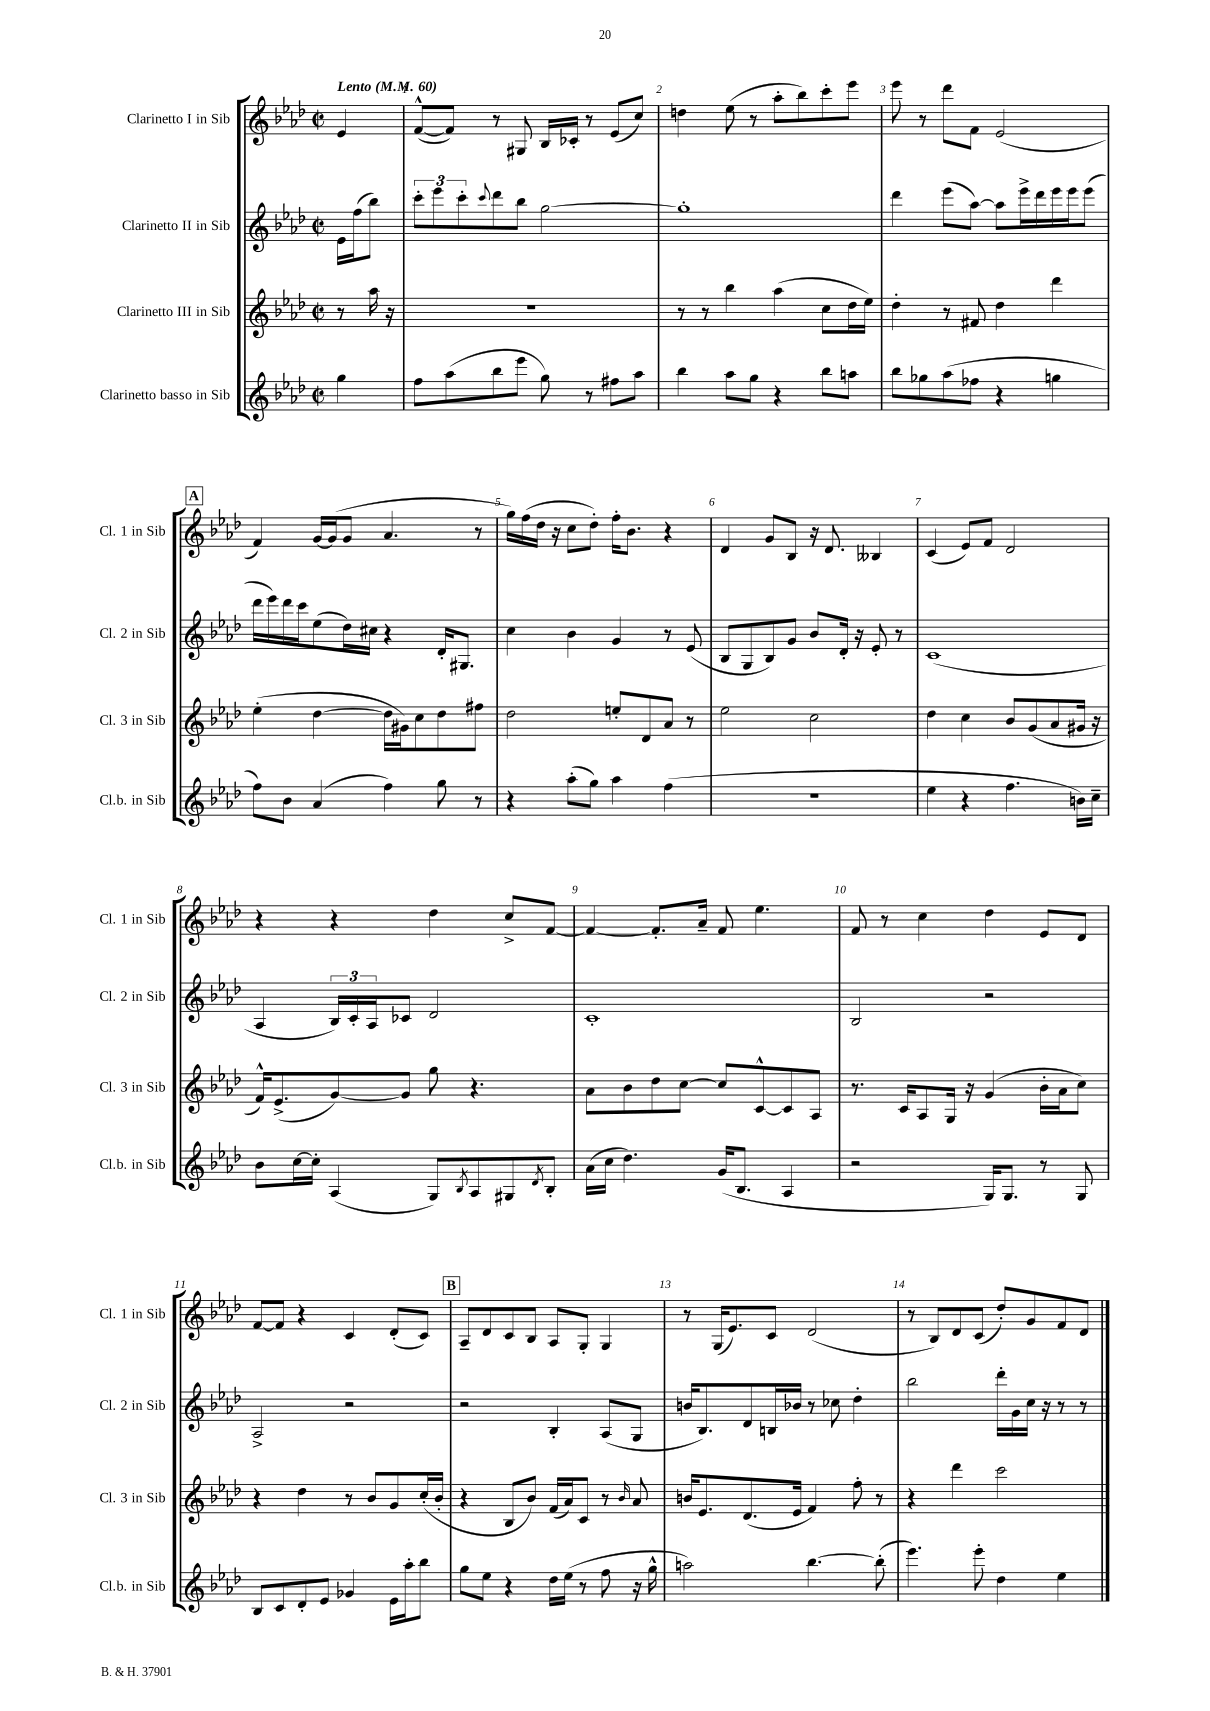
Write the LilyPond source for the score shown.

<<
\new StaffGroup <<
\new Staff = "s0" \with { instrumentName = "Clarinetto I in Sib" shortInstrumentName = "Cl. 1 in Sib" } {
    \clef treble \key aes \major \defaultTimeSignature \time 2/2 \partial 4 \tempo "Lento" 4 = 60
    ees'4 |
    f'8~-^( f'8) r8 gis8 bes16 ces'16-. r8 ees'8( c''8) |
    d''4 ees''8( r8 aes''8-. bes''8) c'''8-. ees'''8 |
    ees'''8 r8 des'''8 f'8 ees'2( |
    \mark \markup { \box "A" } f'4) g'16~ g'16( g'8 aes'4. r8 |
    g''16) f''16( des''16 r16 c''8 des''8-.) f''16-. bes'8. r4 |
    des'4 g'8 bes8 r16 des'8. beses4 |
    c'4( ees'8) f'8 des'2 |
    r4 r4 des''4 c''8-> f'8~ |
    f'4~ f'8.-. aes'16-- f'8 ees''4. |
    f'8 r8 c''4 des''4 ees'8 des'8 |
    f'8~ f'8 r4 c'4 des'8-.( c'8) |
    \mark \markup { \box "B" } aes8-- des'8 c'8 bes8 aes8 g8-. g4 |
    r8 g16( ees'8.) c'8 des'2( |
    r8 bes8) des'8 c'8( des''8-.) g'8 f'8 des'8 \bar "|." |
}
\new Staff = "s1" \with { instrumentName = "Clarinetto II in Sib" shortInstrumentName = "Cl. 2 in Sib" } {
    \clef treble \key aes \major \defaultTimeSignature \time 2/2 \partial 4
    ees'16 f''16( bes''8) |
    \tuplet 3/2 { c'''8-. ees'''8 c'''8-. } \appoggiatura { c'''8 } des'''8 bes''8 g''2~ |
    g''1-. |
    des'''4 ees'''8( aes''8~) aes''8 ees'''16-> des'''16 ees'''16 ees'''16 ees'''8( |
    \mark \markup { \box "A" } des'''16 ees'''16) des'''16 c'''16 ees''8( des''16) cis''16 r4 des'16-. gis8. |
    c''4 bes'4 g'4 r8 ees'8( |
    bes8 g8 bes8) g'8 bes'8 des'16-. r16 ees'8-. r8 |
    c'1( |
    aes4 \tuplet 3/2 { bes16) c'16-. aes16 } ces'8 des'2 |
    c'1-. |
    bes2 r2 |
    aes2-> r2 |
    \mark \markup { \box "B" } r2 bes4-. aes8( g8 |
    b'16 bes8.) des'8 b16 bes'16 r8 ces''8 des''4-. |
    bes''2 des'''16-. g'16 c''16 r16 r8 r8 \bar "|." |
}
\new Staff = "s2" \with { instrumentName = "Clarinetto III in Sib" shortInstrumentName = "Cl. 3 in Sib" } {
    \clef treble \key aes \major \defaultTimeSignature \time 2/2 \partial 4
    r8 aes''16 r16 |
    r1 |
    r8 r8 bes''4 aes''4( c''8 des''16 ees''16) |
    des''4-. r8 fis'8 des''4 des'''4 |
    \mark \markup { \box "A" } ees''4-.( des''4~ des''16 gis'16) c''8 des''8 fis''8 |
    des''2 e''8-. des'8 aes'8 r8 |
    ees''2 c''2 |
    des''4 c''4 bes'8 g'8( aes'8 gis'16 r16 |
    f'16-^) ees'8.->( g'8~) g'8 g''8 r4. |
    aes'8 bes'8 des''8 c''8~ c''8 c'8~-^ c'8 aes8 |
    r8. c'16 aes8 g16 r16 g'4( bes'16-. aes'16 c''8) |
    r4 des''4 r8 bes'8 g'8 c''16-.( bes'16-. |
    \mark \markup { \box "B" } r4 bes8 bes'8) f'16( aes'16) c'8 r8 \grace { bes'16 } aes'8 |
    b'16 ees'8. des'8.( ees'16 f'4) f''8-. r8 |
    r4 des'''4 c'''2 \bar "|." |
}
\new Staff = "s3" \with { instrumentName = "Clarinetto basso in Sib" shortInstrumentName = "Cl.b. in Sib" } {
    \clef treble \key aes \major \defaultTimeSignature \time 2/2 \partial 4
    g''4 |
    f''8 aes''8( bes''8 ees'''8 g''8) r8 fis''8 aes''8 |
    bes''4 aes''8 g''8 r4 bes''8 a''8 |
    bes''8 ges''8 aes''8( fes''8 r4 g''4 |
    \mark \markup { \box "A" } f''8) bes'8 aes'4( f''4) g''8 r8 |
    r4 aes''8-.( g''8) aes''4 f''4( |
    r1 |
    ees''4 r4 f''4. b'16) c''16-- |
    bes'8 c''16~ c''16-. aes4( g8) \acciaccatura { bes8 } aes8 gis8 \acciaccatura { des'8 } bes8-. |
    aes'16( c''16 des''4.) g'16( bes8. aes4 |
    r2 g16) g8. r8 g8 |
    bes8 c'8 des'8-. ees'8 ges'4 ees'16 aes''16-. bes''8 |
    \mark \markup { \box "B" } g''8 ees''8 r4 des''16 ees''16( r8 f''8 r16 g''16-^ |
    a''2) bes''4.~ bes''8-.( |
    ees'''4.) ees'''8-. des''4 ees''4 \bar "|." |
}
>>
>>
\layout { \context { \Score \override BarNumber.break-visibility = ##(#f #t #t) barNumberVisibility = #all-bar-numbers-visible } }
